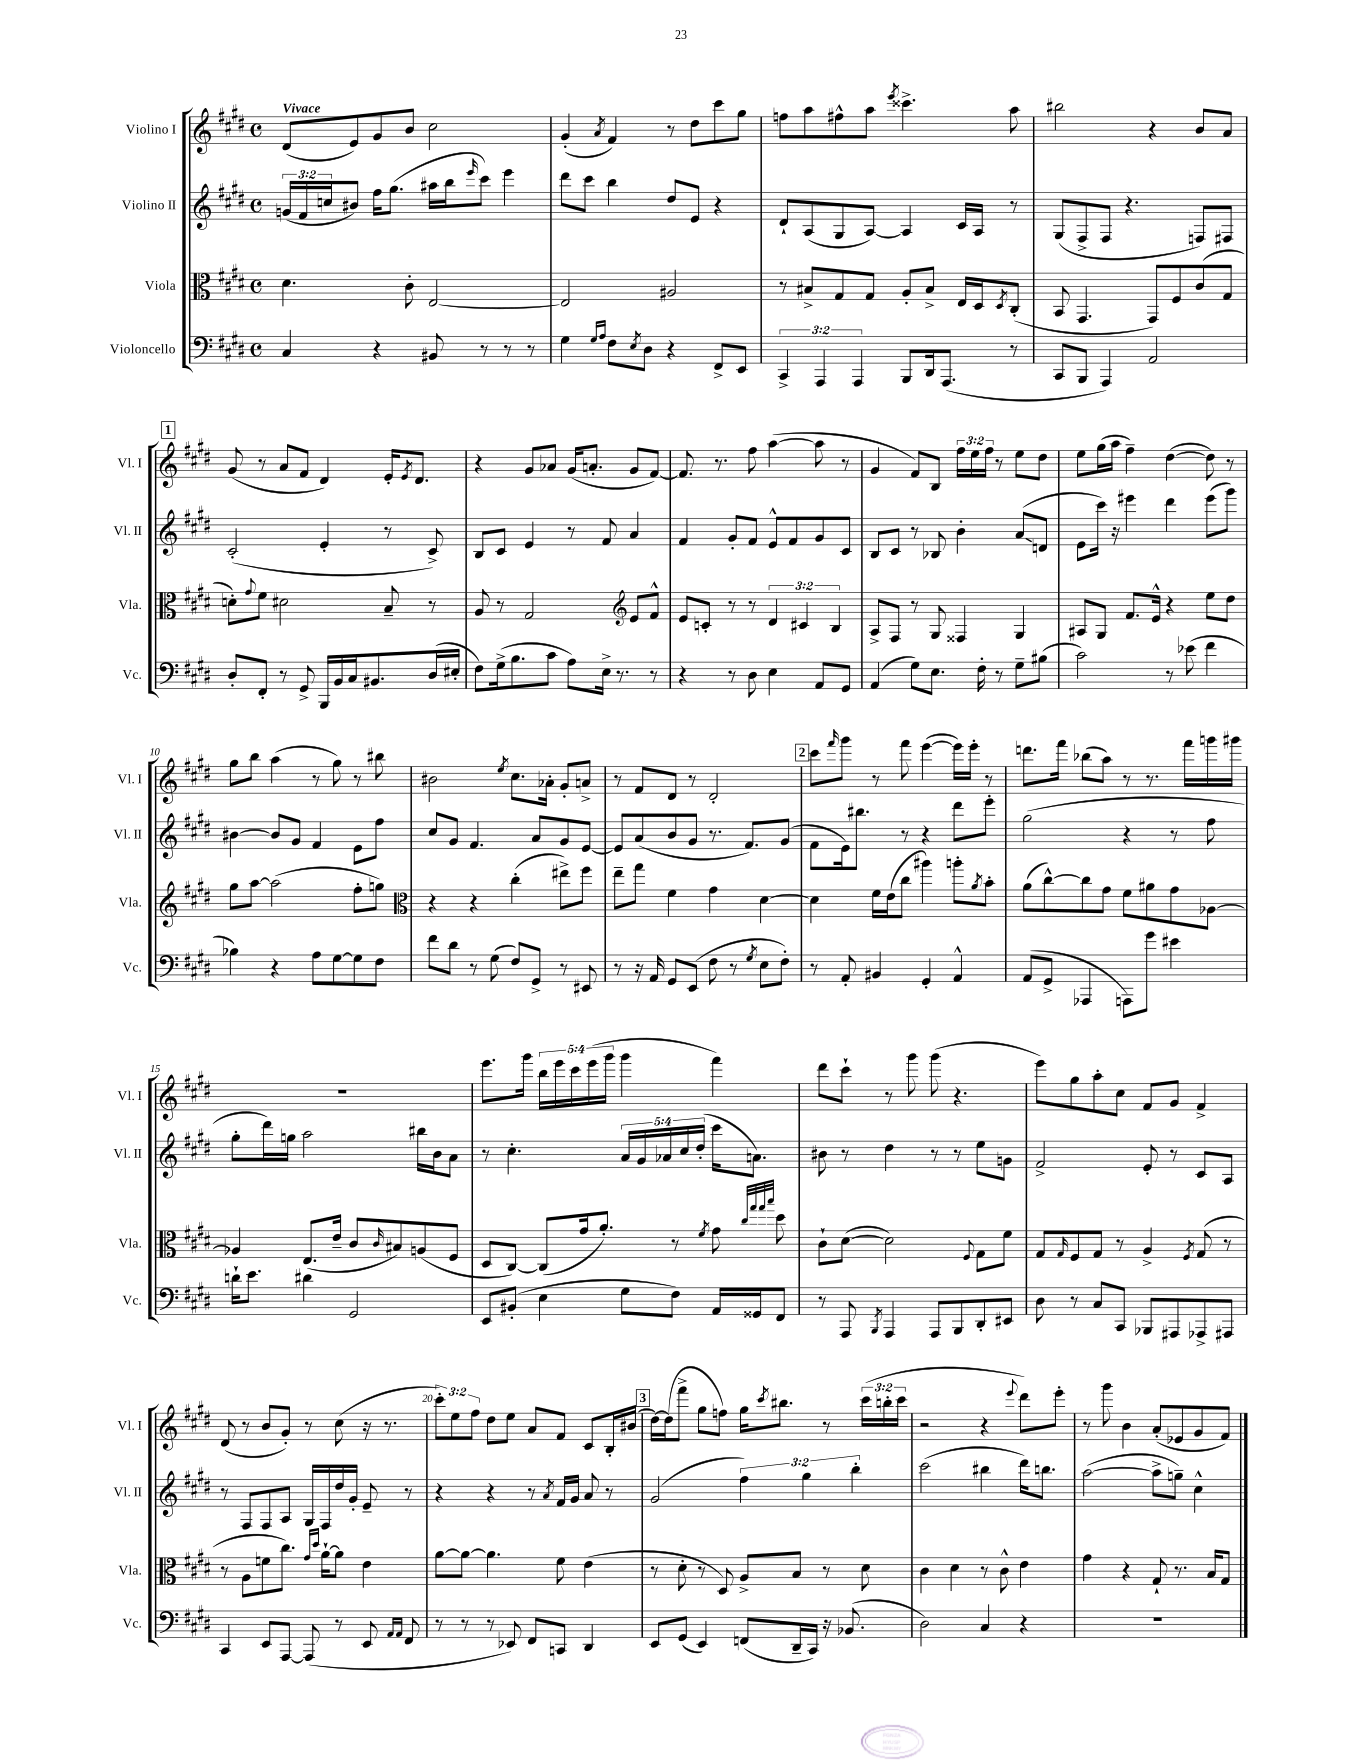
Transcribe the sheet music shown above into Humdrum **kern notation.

**kern	**kern	**kern	**kern
*staff4	*staff3	*staff2	*staff1
*clefF4	*clefC3	*clefG2	*clefG2
*k[f#c#g#d#]	*k[f#c#g#d#]	*k[f#c#g#d#]	*k[f#c#g#d#]
*M4/4	*M4/4	*M4/4	*M4/4
*met(c)	*met(c)	*met(c)	*met(c)
4C#/	4.d#\	(24g/LL	(8d#/L
.	.	24f#/	.
.	.	24cc/J	.
.	.	8b#/J)	8e/)
4r	.	16ff#\LK	8g#/
.	.	(8.gg#\J	.
.	8c#'\	.	8b/J
8BB#/	[2E/	16aa#\LL	2cc#\
.	.	16bb\J	.
.	.	16qqeee/	.
8r	.	8ccc#\J)	.
8r	.	4eee\	.
8r	.	.	.
=	=	=	=
4G#\	2E/]	8ddd#\L	(4g#'/
.	.	8ccc#\J	.
16qqG#/LL	.	.	.
16qqA/JJ	.	.	8qa/
8F#\L	.	4bb\	4f#/)
8qE/	.	.	.
8D#\J	.	.	.
4r	2A#/	8dd#/L	8r
.	.	8e/J	8dd#\L
8FF#^/L	.	4r	8ccc#\
8EE/J	.	.	8gg#\J
=	=	=	=
6CC#^/	8r	8d#`/L	8ff\L
.	8B#^/L	(8A/	8aa\
6AAA/	.	.	.
.	8G#/	8G#/	8ff#^^\
6AAA/	.	.	.
.	8G#/J	[8A/J)	8aa\J
.	.	.	8qeee/
8BBB/L	8A'/L	4A/]	4.ccc##^\
16DD#/k	8B#^/J	.	.
(8.AAA/J	.	.	.
.	16E/LL	16c#/LL	.
.	16D#/J	16A/JJ	.
.	8qD#/	.	.
8r	(8C#'/J	8r	8aa\
=	=	=	=
8CC#/L	8BB/	(8G#/L	2bb#\
8BBB/J	4.GG#/	8F#^/	.
4AAA/)	.	8F#/J	.
.	.	4.r	.
2AA/	8GG#/L)	.	4r
.	8F#/	.	.
.	(8c#/	8F/L)	8b/L
.	8G#/J	8F#/J	8a/J
=	=	=	=
8D#'/L	8d'\L)	(2c#'/	(8g#/
.	8qqg#/	.	.
8FF#'/J	8f#\J	.	8r
8r	2d#\	.	8a/L
8GG#^/	.	.	8f#/J
16BBB/LL	.	4e'/	4d#/)
16BB/	.	.	.
16C#/J	.	.	.
8.BB#/	.	.	.
.	8B~/	8r	16e'/LK
.	.	.	8qe/
.	.	.	8.d#/J
(16D#/L	8r	8c#^/)	.
16E#'/JJ	.	.	.
=	=	=	=
8F#\L)	8A/	8B/L	4r
(16G#^\k	8r	8c#/J	.
8.B\	.	.	.
.	2G#/	4e/	8g#/L
8c#\J	.	.	8a-/J
8A\L)	.	8r	(16g#/LK
.	.	.	8.a'/J
16E^\Jk	.	8f#/	.
8.r	.	.	.
*	*clefG2	*	*
.	8e/L	4a/	8g#/L
8r	8f#^^/J	.	[8f#/J)
=	=	=	=
4r	8e/L	4f#/	8.f#/]
.	8c'/J	.	.
.	.	.	8.r
8r	8r	8g#'/L	.
8D#\	8r	8f#/J	8ff#\
4E\	6d#/	8e^^/L	([4aa\
.	.	8f#/	.
.	6c#/	.	.
8AA/L	.	8g#/	8aa\]
.	6B/	.	.
8GG#/J	.	8c#/J	8r
=	=	=	=
(4AA/	8A^/L	8B/L	4g#/
.	8F#/J	8c#/J	.
8G#\L)	8r	8r	8f#/L)
8.E\J	8G#/	8B-/	8B/J
.	4F##/	4b'\	24ff#\LL
.	.	.	24ee\
16F#'\	.	.	.
.	.	.	24ff#\JJ
8r	.	.	8r
8G#~\L	4G#/	(8a/L	8ee\L
(8B#\J	.	8d/J	8dd#\J
=	=	=	=
2c#\)	8A#/L	8e\L	8ee\L
.	8G#/J	16ccc#\Jk)	(16gg#\L
.	.	16r	16aa\JJ
.	8.f#/L	4eee#\	4ff#~\)
.	16e^^/Jk	.	.
8r	4r	4ddd#\	([4dd#\
(8e-\	.	.	.
4f#\	8ee\L	(8eee#\L	8dd#\])
.	8dd#\J	8ggg#\J)	8r
=	=	=	=
4B-\)	8gg#\L	[4b#\	8gg#\L
.	[8aa\J	.	8bb\J
4r	(2aa\]	8b#/]L	(4aa\
.	.	8g#/J	.
8A\L	.	4f#/	8r
[8G#\	.	.	8gg#\)
8G#\]	8ff#'\L	8e\L	8r
8F#\J	8gg\J)	8ff#\J	8bb#\
=	=	=	=
*	*clefC3	*	*
8f#\L	4r	8cc#/L	2b#\
8d#\J	.	8g#/J	.
8r	4r	4.f#/	.
(8G#\	.	.	.
.	.	.	8qee/
8F#/L)	(4cc#'\	.	8.cc#\L
8GG#^/J	.	8a/L	.
.	.	.	16a-'\Jk
8r	8ee#^\L)	8g#/	8g#'/L
8EE#/	8ff#\J	[8e/J	8a^/J
=	=	=	=
8r	8ee~\L	8e/]L	8r
16r	8gg#\J	(8a/	8f#/L
16AA/	.	.	.
8GG#/L	4f#\	8b/	8d#/J
(8EE/J	.	8g#/J	8r
8F#\	4g#\	8.r	2d#'/
8r	.	.	.
.	.	8.f#/L)	.
8qG#/	.	.	.
8E\L	[4d#\	.	.
8F#'\J)	.	(8g#/J	.
=	=	=	=
8r	4d#\]	8f#\L	8ccc#\L
.	.	.	16qqfff#/
8AA'/	.	16e\k)	8ggg#\J
.	.	8.bb#\J	.
4BB#/	16f#\LL	.	8r
.	(16e\J	.	.
.	8cc#\J	8r	8fff#\
4GG#'/	4aa#\)	4r	([4eee\
4AA^^/	8aa'\L	8ddd#\L	16eee\]LL)
.	.	.	16eee'\JJ
.	8qa/	.	.
.	8b'\J	8eee'\J	8r
=	=	=	=
(8AA/L	(8a\L	(2gg#\	8.ddd\L
8GG#^/J	[8cc#^^\)	.	.
.	.	.	16fff#\Jk
4AAA-/	8cc#\]	.	(8bb-\L
.	8g#\J	.	8aa\J)
8AAA\L)	8f#\L	4r	8r
8g#\J	8a#\	.	8.r
4e#\	8g#\	8r	.
.	.	.	16fff#\LL
.	[8A-\J	8ff#\	16ggg\
.	.	.	16ggg#\JJ
=	=	=	=
16d`\LK	4A-/]	8gg#'\L	1r
8.e\J	.	.	.
.	.	16ddd#\L)	.
.	.	16gg\JJ	.
4d#\	(8.E/L	2aa\	.
.	16e~/Jk	.	.
2GG#/	8c#/L	.	.
.	16qqc#/	.	.
.	8B#/)	.	.
.	(8A/	16bb#\LL	.
.	.	16b\J	.
.	8F#/J	8a\J	.
=	=	=	=
8EE/L	8D#/L	8r	8.eee\L
(8BB#'/J	[8C#/J)	4.cc#'\	.
.	.	.	16ggg#\Jk
4E\	(8C#/]L	.	20bb\LL
.	.	.	20eee\
.	.	.	20ccc#\
.	16g#/k	.	.
.	.	.	(20eee\
.	8.a'/J)	.	.
.	.	.	20ggg#\JJ
8G#\L	.	20a/LL	4ggg#\
.	.	20g#/	.
.	.	20a-/	.
8F#\J)	8r	.	.
.	.	20cc#/	.
.	.	(20dd#'/JJ	.
.	8qf#/	.	.
16AA/LL	8g#\	16ccc#\LK	4fff#\)
16GG##/J	.	8.a\J)	.
.	32qqcc#/LLL	.	.
.	32qqgg#/	.	.
.	32qqgg#/	.	.
.	32qqbb/JJJ	.	.
8FF#/J	8dd#\	.	.
=	=	=	=
8r	8c#`\L	8b#\	8ddd#\L
8AAA/	([8d#\J	8r	8ccc#`\J
8qBBB/	.	.	.
4AAA/	2d#\])	4dd#\	8r
.	.	.	8ggg#\
8AAA/L	.	8r	(8ggg#\
8BBB/	.	8r	4.r
.	8qqF#/	.	.
8DD#'/	8G#\L	8ee\L	.
8EE#/J	8f#\J	8g\J	.
=	=	=	=
8D#\	8G#/L	2f#^/	8eee\L)
.	16qqG#/	.	.
8r	8F#/	.	8gg#\
8C#/L	8G#/J	.	8aa'\
8CC#/J	8r	.	8cc#\J
8BBB-/L	4A^/	8e'/	8f#/L
8AAA#/	.	8r	8g#/J
.	8qF#/	.	.
8AAA-^/	(8G#/	8c#/L	4f#^/
8AAA#/J	8r	8A/J	.
=	=	=	=
4CC#/	8r	8r	(8d#/
.	8A\L	8F#/L	8r
8EE/L	8f\	8F#/	8b/L
[8AAA/J	8.cc#\J)	8A/J	8g#'/J)
(8AAA/]	.	16G#/LL	8r
.	16qqg#/LL	.	.
.	16qqdd#/JJ	.	.
.	[16a`\LK	16F#/	.
8r	8a\]J	16dd#/	(8cc#\
.	.	16g#'/JJ	.
8EE/	4e\	8e~/	16r
.	.	.	8.r
16qqAA/LL	.	.	.
16qqAA/JJ	.	.	.
8FF#/	.	8r	.
=	=	=	=
8r	[8a\L	4r	12ccc#'\L)
.	.	.	12ee\
8r	8a\_J	.	.
.	.	.	12ff#\J
8r	4.a\]	4r	8dd#\L
8EE-/)	.	.	8ee\J
8FF#/L	.	8r	8a/L
.	.	8qa/	.
8CC/J	8f#\	16f#/LL	8f#/J
.	.	16g#/JJ	.
4DD#/	(4e\	8a/	8c#/L
.	.	8r	16B'/L
.	.	.	(16b#/JJ
=	=	=	=
8EE/L	8r	(2g#/	[16dd#\LL)
.	.	.	(16dd#\]J
(8GG#/J	8d#'\	.	8fff#^\J
4EE/)	8r	.	8gg#\L
.	8D#/)	.	8ff\J)
(8FF/L	8A^/L	6ff#\)	16gg#\LK
.	.	.	8qccc#/
.	.	.	8.bb#\J
16DD#~/L	8B/J	.	.
.	.	6gg#\	.
16CC#/JJ)	.	.	.
16r	8r	.	8r
(8.BB-/	.	.	.
.	.	6bb'\	.
.	8d#\	.	(24ccc#\LL
.	.	.	24bb'\
.	.	.	24ccc#\JJ
=	=	=	=
2D#\)	4c#\	(2ccc#\	2r
.	4d#\	.	.
4C#/	8r	4bb#\	4r
.	8c#^^\	.	.
.	.	.	8qqeee/
4r	4e\	16ddd#\LK)	8ddd#\L)
.	.	8.bb\J	.
.	.	.	8eee'\J
=	=	=	=
1r	4g#\	([2aa\	8r
.	.	.	8ggg#\
.	4r	.	4b\
.	8G#`/	8aa^\]L	(8a'/L
.	8.r	8gg~\J)	8e-/
.	.	4cc#^^\	8g#/
.	16B/LK	.	.
.	8G#/J	.	8f#/J)
==	==	==	==
*-	*-	*-	*-
